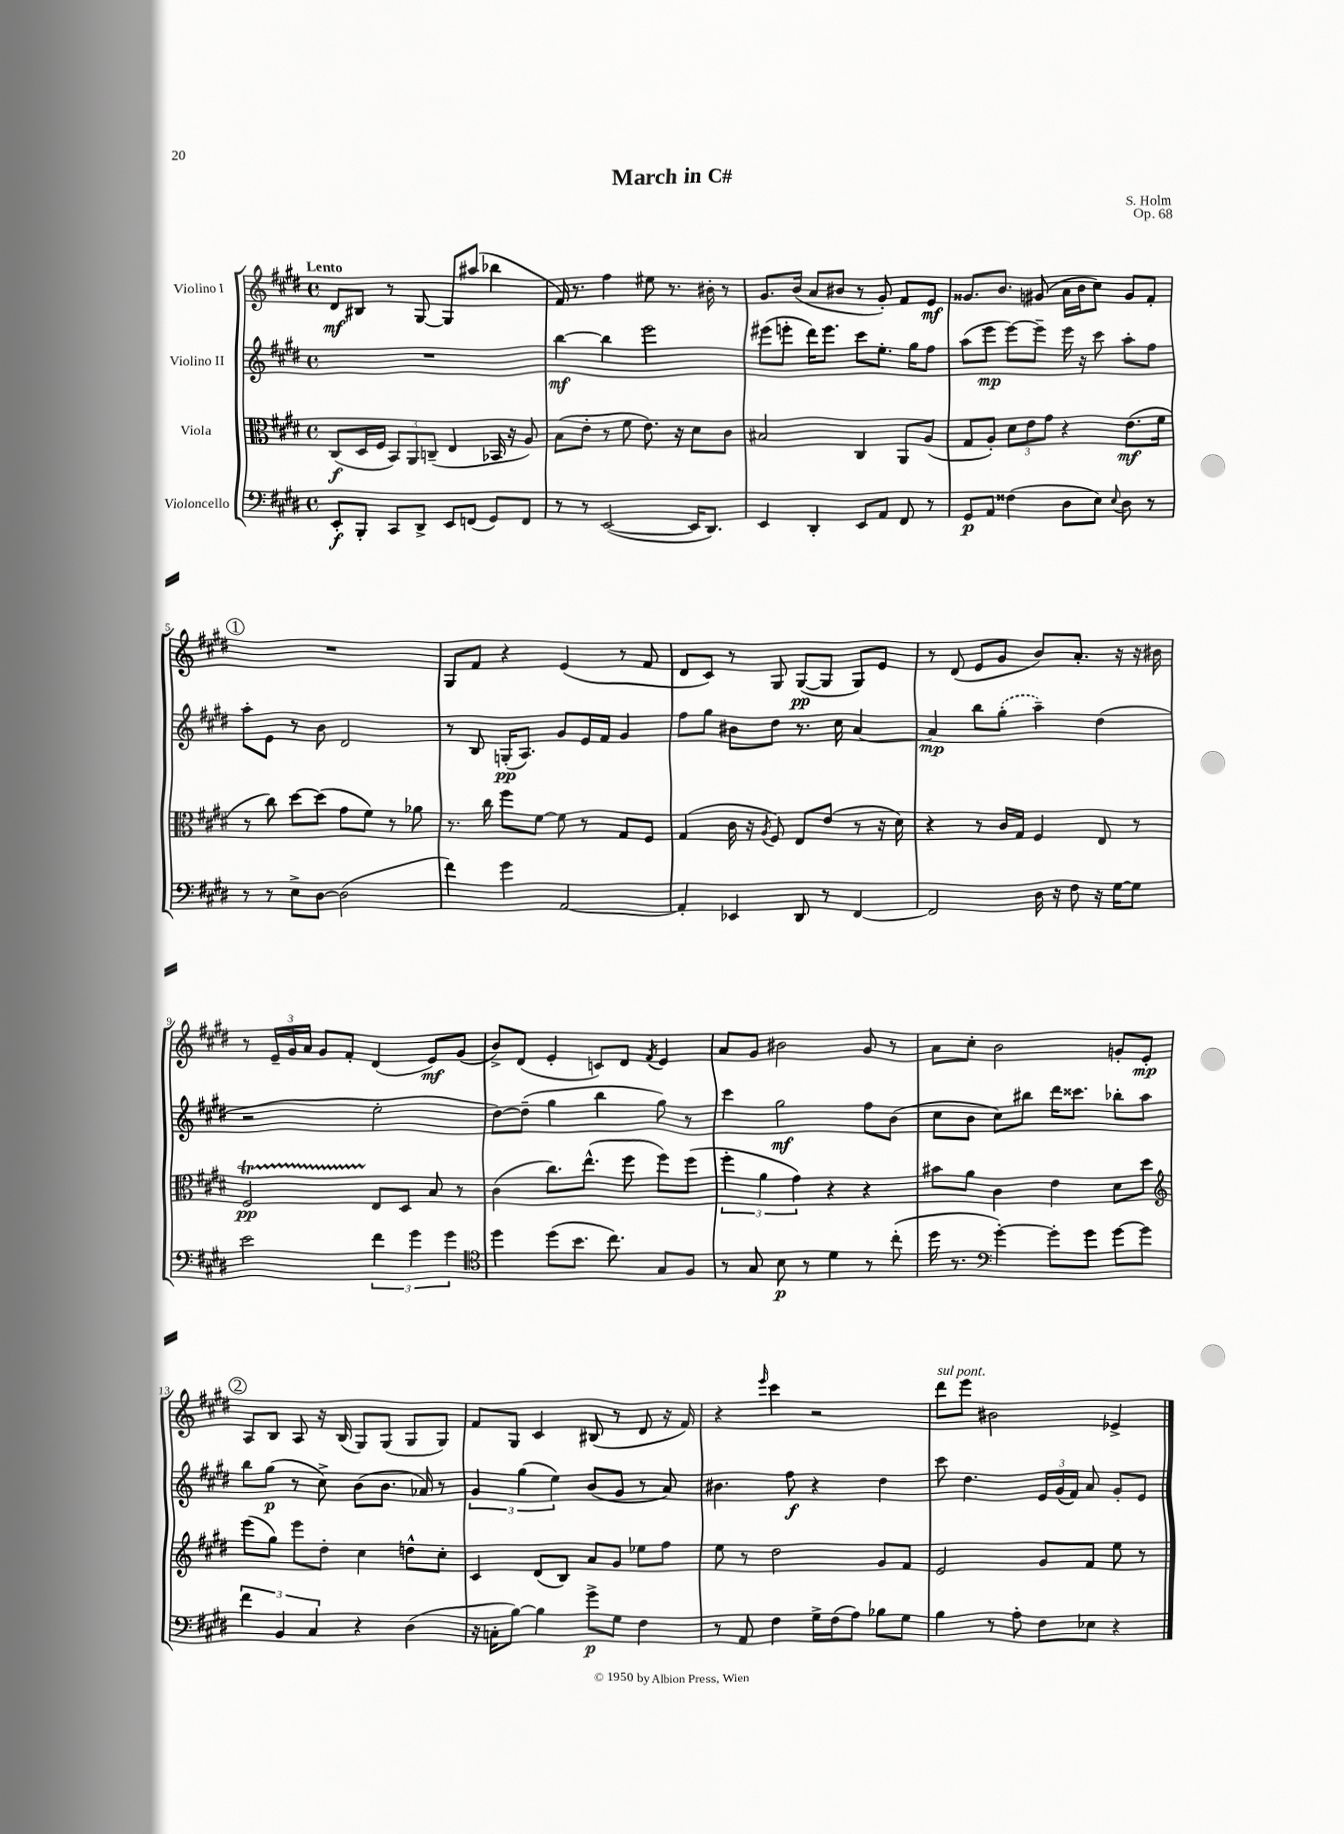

**kern	**kern	**kern	**kern
*staff4	*staff3	*staff2	*staff1
*clefF4	*clefC3	*clefG2	*clefG2
*k[f#c#g#d#]	*k[f#c#g#d#]	*k[f#c#g#d#]	*k[f#c#g#d#]
*M4/4	*M4/4	*M4/4	*M4/4
*met(c)	*met(c)	*met(c)	*met(c)
8EE'	(8C#	1r	8d#
8BBB'	16D#	.	8B#
.	16F#	.	.
8CC#	12BB)	.	8r
.	12AA	.	.
8DD#^	.	.	[8G#
.	(12C~	.	.
8EE	4E	.	8G#]
(8FF	.	.	(8aa#
8GG#)	16BB-	.	4bb-
.	16r	.	.
8FF	8A)	.	.
=	=	=	=
8r	(8B	[4bb	16f#)
.	.	.	8.r
8r	8e'	.	.
([2EE	8r	4bb]	4ff#
.	8f#	.	.
.	8.e)	2eee	8ee#
.	.	.	8.r
.	16r	.	.
16EE]	8d#	.	.
8.DD#)	.	.	16b#'
.	8c#	.	8r
=	=	=	=
4EE	2B#	(8eee#	8.g#
.	.	8eee'	.
.	.	.	(16b
4DD#'	.	16ddd#)	8a
.	.	8.eee	.
.	.	.	8b#
8EE	4C#	8ccc#	8r
8AA	.	8.ee'	8g#')
8FF#	8AA	.	8f#
.	.	16gg#	.
8r	(8A	8ff#	8e
=	=	=	=
8GG#	8G#	(8aa	8.g##
8AA	8A')	8eee	.
.	.	.	8.b
(4F##	12d#	[8eee)	.
.	12e	.	.
.	.	8eee~]	(8g#
.	12g#	.	.
8D#	4r	16eee	16a
.	.	16r	16b
8E)	.	8ccc#	8cc#)
8qqE	.	.	.
8D#	(8.e	8aa'	8g#
8r	.	8ff#	8f#'
.	16f#	.	.
=	=	=	=
8r	8r	8aa'	1r
8r	8cc#)	8e	.
8E^	[8dd#	8r	.
[8D#	(8dd#]	8b	.
(2D#]	8g#	2d#	.
.	8f#)	.	.
.	8r	.	.
.	8a-	.	.
=	=	=	=
4f#)	8.r	8r	8G#
.	.	8B	8f#
.	16cc#	.	.
4g#	8ff#	(16G'	4r
.	.	8.A)	.
.	[8f#	.	.
[2AA	8f#]	8g#	(4e
.	8r	16e	.
.	.	16f#	.
.	8G#	4g#	8r
.	8F#	.	8f#
=	=	=	=
4AA']	(4G#	8ff#	8d#
.	.	8gg#	8c#)
4EE-	16c#	8b#	8r
.	16r	.	.
.	8qA	.	.
.	8F#)	8dd#	8G#
8DD#	8E	8.r	([8G#
8r	(8e	.	8G#]
.	.	16cc#	.
[4FF#	8r	[4a	8G#)
.	16r	.	8e
.	16d#)	.	.
=	=	=	=
2FF#]	4r	4a]	8r
.	.	.	(8d#
.	8r	8bb	8e
.	16c#	(8gg#'	8g#
.	16G#	.	.
16D#	4F#	4aa~)	8b)
16r	.	.	.
8F#	.	.	8.a'
16r	8E	(4dd#	.
[16G#	.	.	16r
8G#]	8r	.	16r
.	.	.	16b#
=	=	=	=
2e	2F#	2r	8r
.	.	.	24e~
.	.	.	24g#
.	.	.	24a
.	.	.	8g#
.	.	.	8f#'
6f#	8E	2ee'	(4d#
.	8D#	.	.
6g#	.	.	.
.	8B	.	8e)
6g#	.	.	.
.	8r	.	(8g#
=	=	=	=
*clefC4	*	*	*
4dd#	(4c#	[8dd#)	8b^)
.	.	(8dd#~]	(8d#
(8dd#	8.cc#)	4gg#	4e'
8.b	.	.	.
.	(8.ee^^	.	.
.	.	4bb	8c)
8.cc#)	.	.	.
.	8ff#	.	8d#
.	.	.	8qf#
8G#	8ff#)	8gg#)	4e
8F#	(8ff#	8r	.
=	=	=	=
8r	6ff#'	4ccc#	8a
8G#	.	.	8g#
.	6a	.	.
8B	.	2gg#	2b#
.	6g#)	.	.
8r	.	.	.
4d#	4r	.	.
8r	4r	8ff#	8g#
(8cc#'	.	(8b	8r
=	=	=	=
16dd#	8b#	8cc#	8a
8.r	.	.	.
.	8a	8b	8cc#'
*clefF4	*	*	*
[4g#')	4c#	8cc#)	2b
.	.	8bb#	.
8g#']	4e	16ddd#	.
.	.	8.ccc##	.
8g#	.	.	.
[8g#	8d#	8bb-'	8g'
8g#]	8dd#	8aa	8e'
=	=	=	=
*	*clefG2	*	*
6f#	(8eee	8bb	8A
.	8gg#)	(8gg#	8B
6BB	.	.	.
.	8eee	8r	8A
6C#	.	.	.
.	8dd#'	8cc#^)	16r
.	.	.	(16B
4r	4cc#	(8b	8G#)
.	.	8.b	(8G#
(4D#	8dd^^	.	8G#
.	.	16a-)	.
.	8cc#'	8r	8G#)
=	=	=	=
16r	4c#	6g#	8f#
16C'	.	.	.
[8B)	.	.	8G#
.	.	(6gg#	.
4B]	(8d#	.	4c#
.	.	6ee)	.
.	8B)	.	.
8g#^	8a	(8b	(8B#
8G#	8g#	8g#	8r
4F#	8ee-	8r	8d#
.	8ff#	8a)	16r
.	.	.	16f#)
=	=	=	=
8r	8ee	4.b#	4r
8AA	8r	.	.
.	.	.	16qqeee
4F#	2dd#	.	4ccc#
.	.	8ff#	.
16G#^	.	4r	2r
(16F#	.	.	.
8A)	.	.	.
8B-	8g#	4dd#	.
8G#	8f#	.	.
=	=	=	=
4B	2e	8ccc#	8ddd#
.	.	4.dd#	8eee
8r	.	.	2b#
8A'	.	.	.
8F#	8g#	24e	.
.	.	(24g#	.
.	.	24f#)	.
8E-	8f#	8a	.
4r	8ee	8g#'	4e-^
.	8r	8e	.
==	==	==	==
*-	*-	*-	*-
